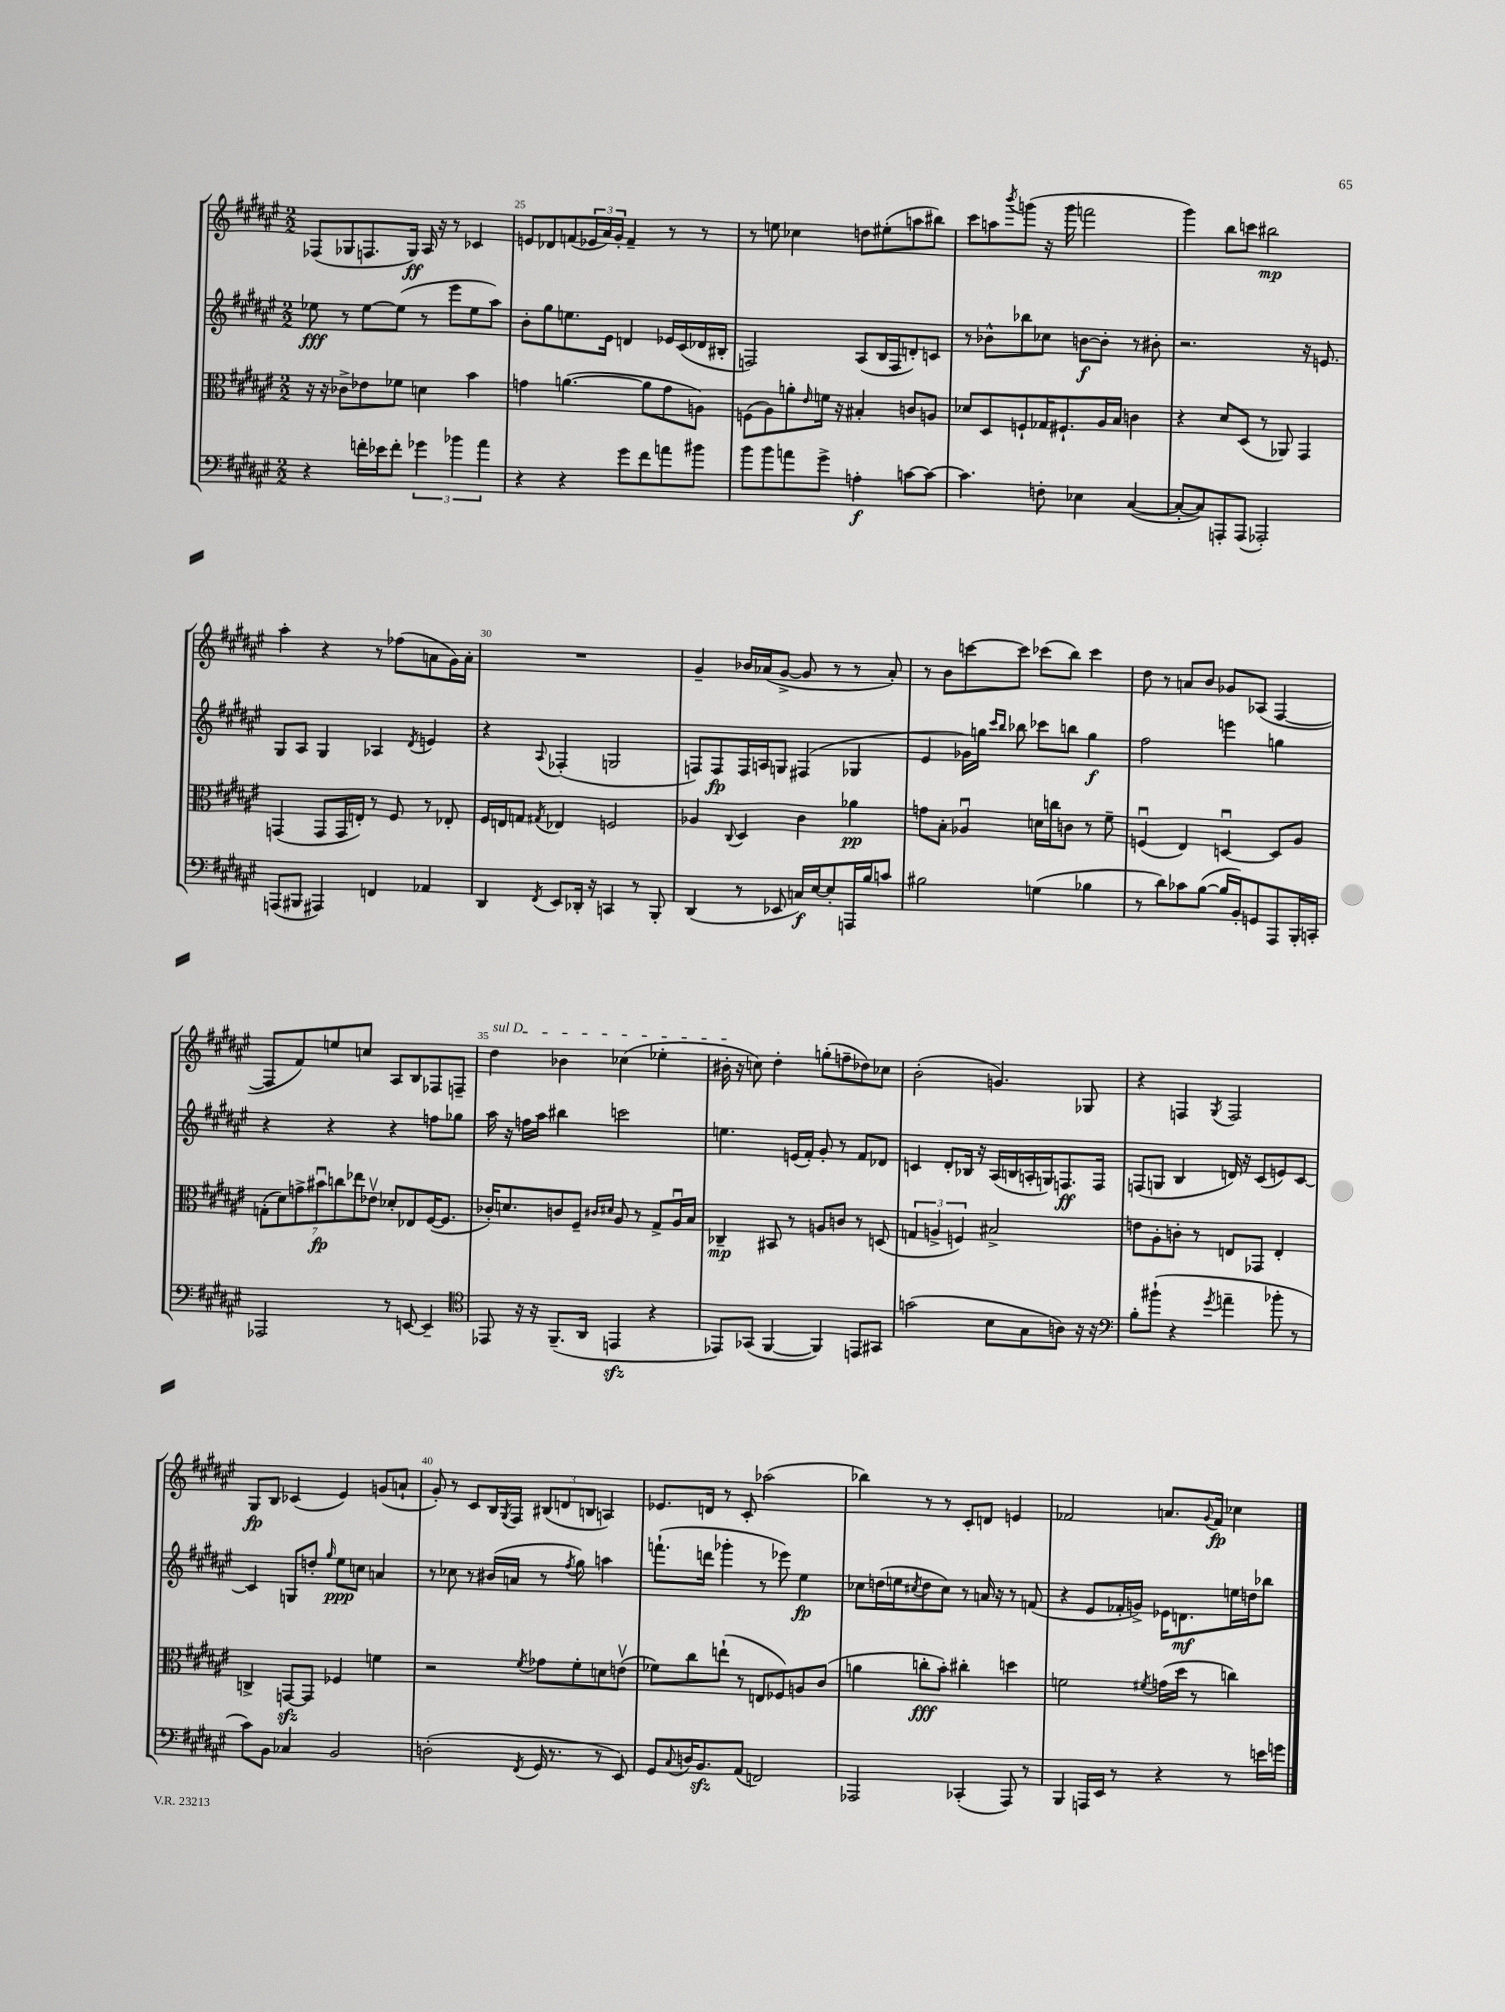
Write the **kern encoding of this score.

**kern	**kern	**kern	**kern
*staff4	*staff3	*staff2	*staff1
*clefF4	*clefC3	*clefG2	*clefG2
*k[f#c#g#d#a#e#]	*k[f#c#g#d#a#e#]	*k[f#c#g#d#a#e#]	*k[f#c#g#d#a#e#]
*M2/2	*M2/2	*M2/2	*M2/2
4r	16r	8ee-	(8F-
.	16r	.	.
.	8c-^	8r	8G-
16f'	8e-	[8ee-	8.F
16e-	.	.	.
8f'	8f-	(8ee-]	.
.	.	.	16G-)
6g-	4d	8r	16A#
.	.	.	16r
.	.	8eee#	8r
6b-	.	.	.
.	4b	8ee-	4c-
6a#	.	.	.
.	.	8aa#)	.
=	=	=	=
4r	4g	8b'	8e
.	.	8gg#	8d-
4r	([4.a	8.ee	(8f
.	.	.	24e-
.	.	.	24a#)
.	.	16e#	.
.	.	.	24g#'
8g#	.	4d	4f~
8f#	8a]	.	.
8a	8g	16e-	8r
.	.	(16c#	.
8b#	8A)	16d-	8r
.	.	16B#'	.
=	=	=	=
8b	(8F	2F)	8r
8b	8A#)	.	8ee
8a	8a'	.	4cc-
.	16qqe#	.	.
8g#^	16f	.	.
.	16r	.	.
4A'	4B#'	(8A#	8dd
.	.	16B	(8ee#'
.	.	16F	.
[8c	8c	8d')	8aa
8c_	8A	8c	8bb#)
=	=	=	=
4.c]	8d-	8r	8ccc#
.	8D#	8b-^^	8aa
.	.	.	8qbbb
.	8F`	8bb-	(8ggg
8F'	16G-	8cc-	16r
.	8.F#`	.	16ggg
4E-	.	[8b	2fff
.	16A#	8b']	.
.	16B	.	.
([4C#	4c	8r	.
.	.	8b#'	.
=	=	=	=
8C#'_	4r	2.r	4ggg#)
8C#])	.	.	.
8AAA'	8d#	.	8bb
(8AAA	(8D#	.	8ccc
2AAA-')	8r	.	2bb#
.	8AA-)	.	.
.	4GG#	16r	.
.	.	8.e	.
=	=	=	=
(8AAA	(4GG	8G#	4aa#'
8BBB#	.	8A#	.
4AAA#)	8GG	4G#	4r
.	16GG	.	.
.	16E')	.	.
4FF	8r	4A-	8r
.	8F#	.	(8ff-
.	.	8qd#	.
4AA-	8r	4e	8a
.	8E-'	.	16g#)
.	.	.	16a'
=	=	=	=
4DD#	16F#	4r	1r
.	16E	.	.
.	8G	.	.
8qFF#	8qG#	8qqA#	.
8EE#	4E-	(4F-'	.
16DD-'	.	.	.
16r	.	.	.
4CC	2F	2G	.
8r	.	.	.
8BBB'	.	.	.
=	=	=	=
(4DD#	4A-	8F)	4g#~
.	.	8F	.
.	8qqC#	.	.
8r	4D#	16F	16b-
.	.	16A	(16a-
8EE-	.	8G	[8g#^
16C)	4c#	(4F#	8g#]
[16E#	.	.	.
8E#']	.	.	8r
16AAA	4a-	4G-	8r
16B	.	.	.
8c	.	.	8a-')
=	=	=	=
2B#	8g	4e#	8r
.	8B'	.	8b
.	4A-u	16g-)	[8ccc
.	.	16gg	.
.	.	16qqccc#	.
.	.	16qqbb	.
.	.	8bb-	8ccc]
(4G	16d	8ccc-	(8ccc-
.	16cc	.	.
.	8c	8bb	8bb)
4B-	8r	4gg	4ccc-
.	8f#~	.	.
=	=	=	=
8r	(4Fu	2ff#	8dd#
8d#)	.	.	8r
8c-	4E#)	.	8a
([8B	.	.	8b
16B]	[4Du	4eee	8g-
16BB')	.	.	.
8GG	.	.	(8A-
8AAA#	8D]	4gg	[4F#
16BBB'	8A#	.	.
16CC'	.	.	.
=	=	=	=
2AAA-	(14G'	4r	8F#]
.	14d#)	.	.
.	.	.	8f#)
.	14g^	.	.
.	14b#u	.	.
.	.	4r	8ee
.	14cc	.	.
.	14ee-	.	.
.	.	.	8cc
.	14e-v	.	.
8r	8d-'	4r	8A#
[8EE	8E-	.	8B
4EE~]	([16F#	8ff	8F-
.	8.F#]	.	.
.	.	8gg-	8F~
=	=	=	=
*clefC4	*	*	*
8EE-	16c-')	16aa#	4dd#
.	8.d	16r	.
16r	.	16ff	.
16r	.	16aa#	.
(8.FF#~	8c	4bb#	4b-
.	8F#~	.	.
16AA#	.	.	.
.	16qqc#	.	.
.	16qqd#	.	.
4EE	8A#	2ccc	(4cc-
.	8r	.	.
4r	8G#^	.	4ee-'
.	16A#u	.	.
.	16B	.	.
=	=	=	=
8EE-)	4C-~	4.ee	16b#'
.	.	.	16r
(8GG-	.	.	8cc)
[4FF#	8BB#	.	4dd#'
.	8r	(16e	.
.	.	16f#')	.
4FF#])	8A	8g#'	(8gg'
.	8c	8r	8ff~
8EE	8r	8f#	8dd-)
8GG#	(8D	8d-	8cc-
=	=	=	=
(2g	6G	4c	(2b'
.	6A^	.	.
.	.	8d#'	.
.	6F)	.	.
.	.	16B-	.
.	.	16r	.
8B	2B#^	(16A#	4.g)
.	.	16B	.
8G#	.	16A'	.
.	.	16G)	.
8A)	.	8.F	.
16r	.	.	8G-
16r	.	16F	.
=	=	=	=
*clefF4	*	*	*
8B'	8e	(8F	4r
(8b#`	8A#'	8G	.
4r	8c'	4B	4F
.	8r	.	.
8qg#	.	.	8qG#
4a~	8E	16d)	2F
.	.	16r	.
.	8GG-	(8c#	.
8b-'	4E'	8e)	.
8r	.	[8c#	.
=	=	=	=
8c#)	4C^	4c#]	8G#
8BB	.	.	8B
4C-	[8GG	8G	(4c-
.	8GG]	8dd'	.
.	.	16qqgg#	.
2BB	4F-	8ee#	4e#)
.	.	8cc	.
.	4f	4a	(8g
.	.	.	8a`
=	=	=	=
(2D'	2r	8r	8g#')
.	.	8cc-	8r
.	.	8r	8c#
.	.	(16b#	16B
.	.	.	8qG#
.	.	16a	16F#
8qFF#	8qf#	.	.
16GG#	8g-	8r	(12B#
8.r	.	.	.
.	.	.	12d
.	.	8qff#	.
.	8f#'	8gg#)	.
.	.	.	12B
8r	8d	4aa	4A)
8EE#)	(8ev	.	.
=	=	=	=
8GG#	8f-)	(8.fff`	8.e-
8qqC#	.	.	.
16D	8cc#	.	.
8.BB	.	16ddd	16d
.	(8ee`	4ggg-'	8r
(8AA#	8r	.	8c#'
2FF)	8E	8r	(2aa-
.	8F-)	8eee-)	.
.	8A	4ee#	.
.	(8c#	.	.
=	=	=	=
2AAA-	4a	8cc-	4bb-)
.	.	(16dd	.
.	.	16ee	.
.	.	8qcc#	.
.	8cc'	8dd	8r
.	8b')	8cc#)	8r
(4CC-'	4cc#'	8r	8c#'
.	.	16a	8d
.	.	16r	.
8AAA-)	4dd	8r	4e
8r	.	(8f	.
=	=	=	=
4BBB	2f	4r	2f-
16AAA	.	8e#	.
16EE#	.	.	.
8r	.	16f-'	.
.	.	16g^)	.
.	8qf#	.	.
4r	(16g	16e-	8.a
.	16dd#	8.d	.
.	8r	.	.
.	.	.	8qqg#
.	.	.	16f-
8r	4cc)	16ee	4cc-
.	.	16dd	.
16e	.	8bb-	.
16g	.	.	.
==	==	==	==
*-	*-	*-	*-
